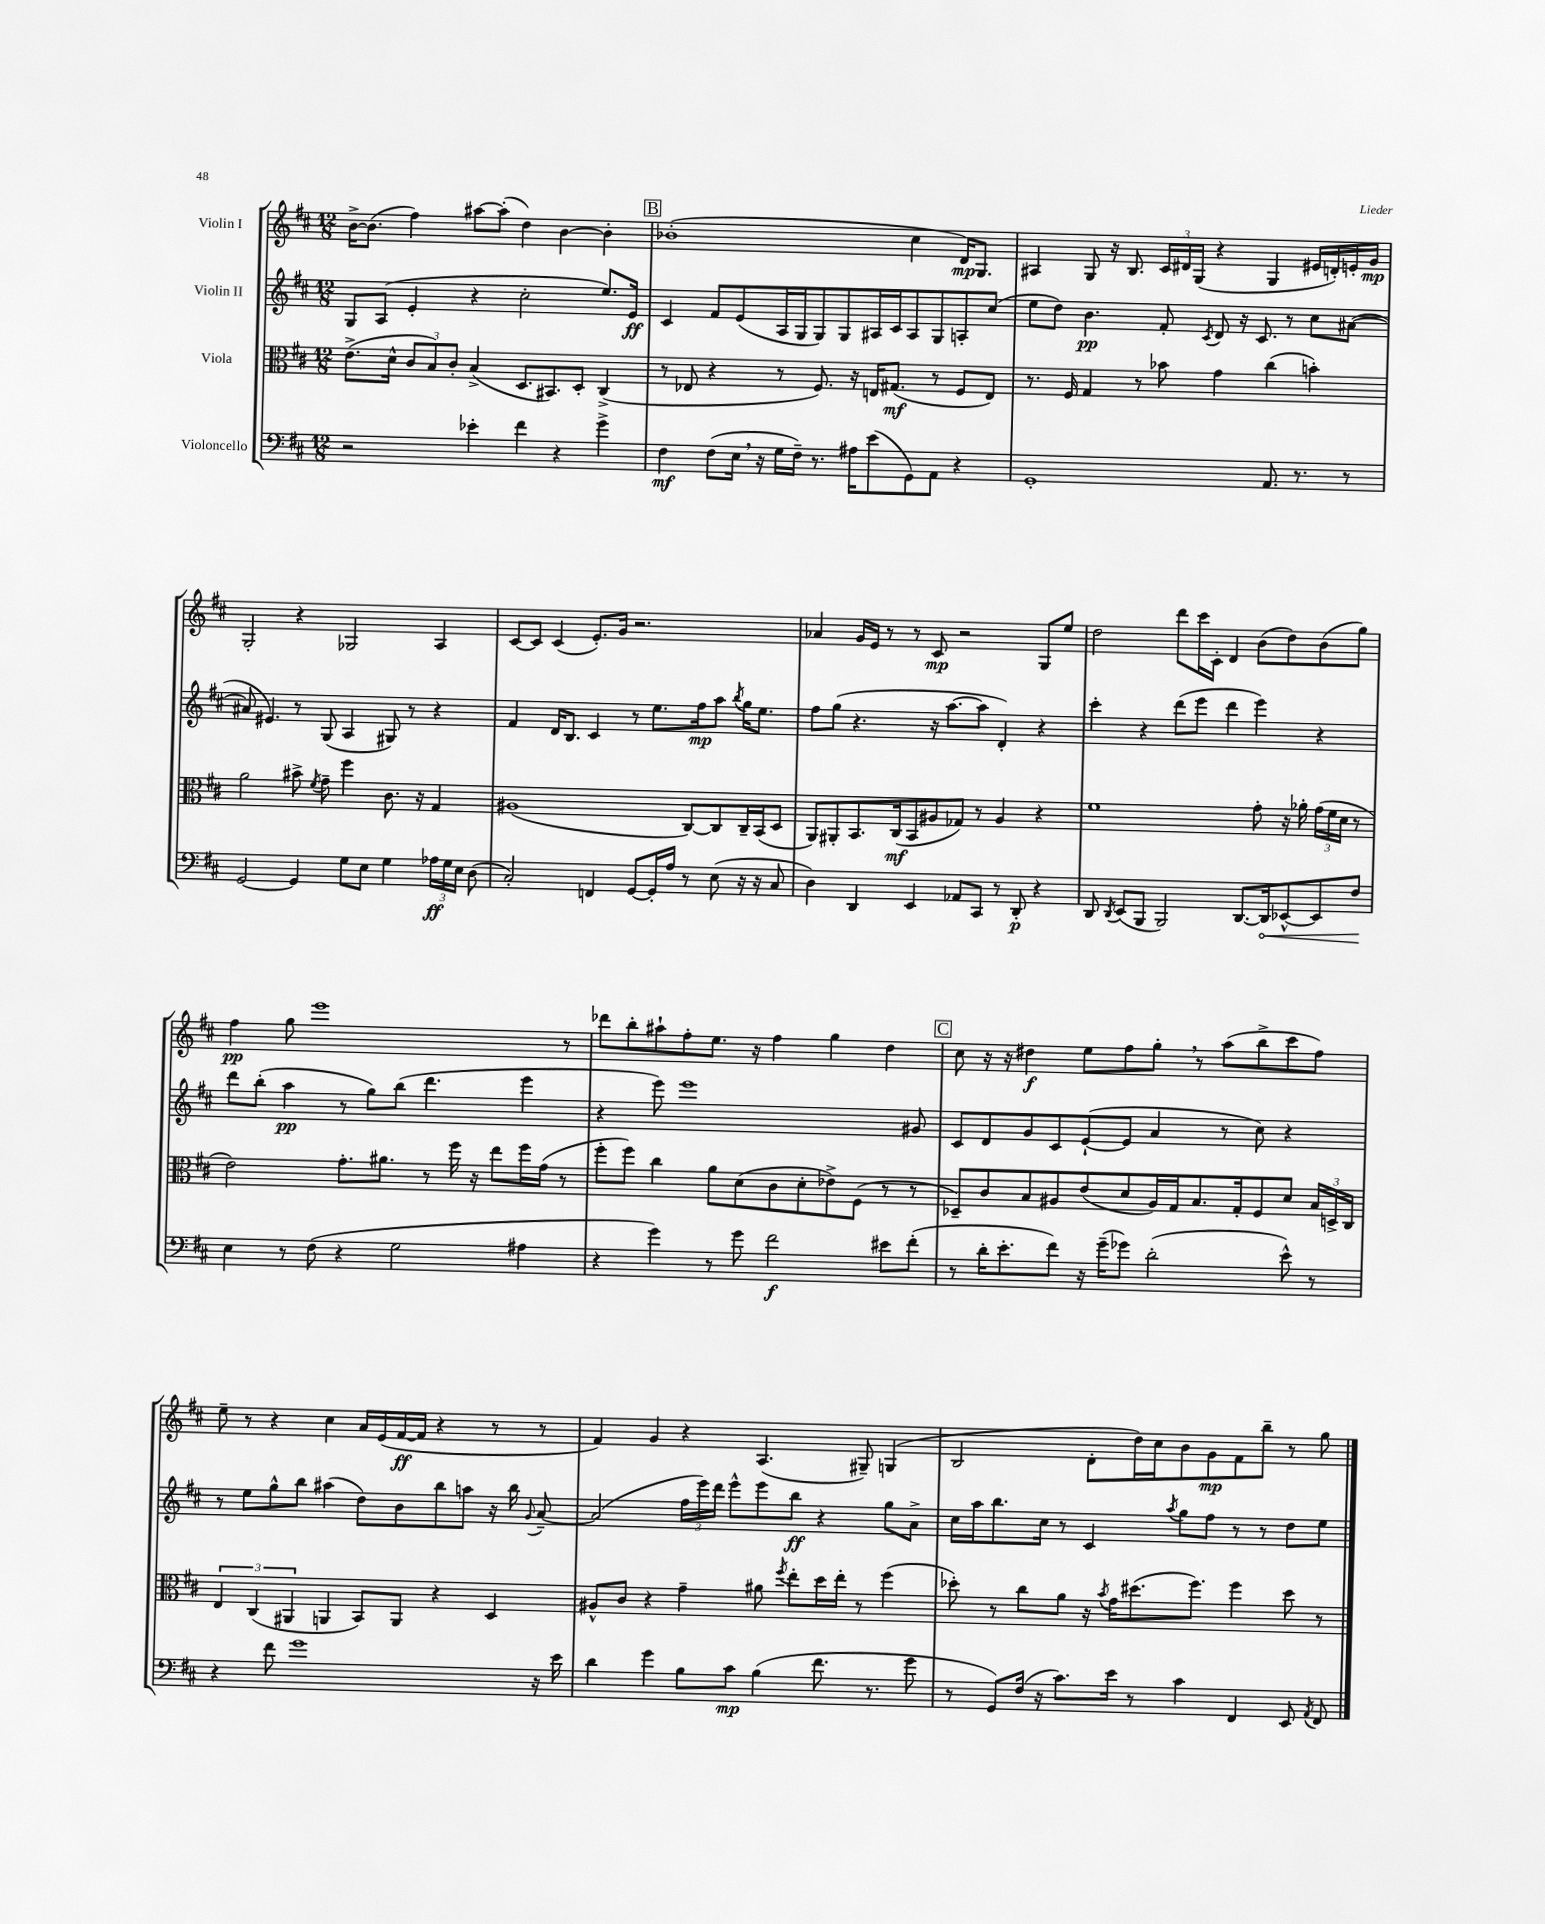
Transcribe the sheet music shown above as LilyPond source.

<<
\new StaffGroup <<
\new Staff = "s0" \with { instrumentName = "Violin I" } {
    \clef treble \key d \major \numericTimeSignature \time 12/8
    \autoBeamOff b'16[~-> b'8.]( fis''4) ais''8[~ ais''8]-.( d''4) b'4~ b'4-. |
    \mark \markup { \box "B" } bes'1-.( cis''4 d'16[\mp) g8.] |
    ais4 g8 r16 b8. \tuplet 3/2 { cis'16[ dis'16 g16]( } r4 g4 eis'16[ d'16-.) e'16-. g'16]\mp |
    g2-. r4 ges2 a4 |
    cis'8[~ cis'8] cis'4( e'8.[-.) g'16] r2. |
    aes'4 g'16[ e'16] r8 r8 cis'8\mp r2 g8[ e''8] |
    d''2 d'''8[ cis'''16 cis'16]-. d'4 b'8[( d''8) b'8( g''8]) |
    fis''4\pp g''8 e'''1 r8 |
    des'''8[ b''8-. ais''8-! fis''8-. e''8.] r16 fis''4 g''4 d''4 |
    \mark \markup { \box "C" } cis''8 r16 r16 dis''4\f e''8[ fis''8 g''8]-. \breathe r8 a''8[( b''8-> cis'''8 fis''8]) |
    e''8-- r8 r4 cis''4 a'16[ e'16( fis'16~\ff fis'16] r4 r8 r8 |
    fis'4) g'4 r4 a4.( gis8--) g4( |
    b2 d'8[-. d''16) cis''16 b'8 g'8\mp fis'8 b''8]-- r8 g''8 \bar "|." |
}
\new Staff = "s1" \with { instrumentName = "Violin II" } {
    \clef treble \key d \major \numericTimeSignature \time 12/8
    \autoBeamOff g8[ a8]( e'4-. r4 cis''2-. e''8.[) e'16]\ff |
    \mark \markup { \box "B" } cis'4 fis'8[ e'8( a16 g16 g8) g8 ais16 cis'16 ais8 g8 a8-. cis''8]( |
    e''8[ d''8]) b'4.\pp fis'8-. \acciaccatura { cis'8 } d'8 r16 cis'8. r8 cis''8[ ais'8]~( |
    ais'8 eis'4.) r8 g8( a4 gis8) r8 r4 |
    fis'4 d'16[ b8.] cis'4 r8 e''8.[ fis''16\mp a''8] \acciaccatura { b''8 } g''16[ e''8.] |
    fis''8[ g''8]( r4. r16 a''8.[~ a''8] d'4-.) r4 |
    cis'''4-. r4 d'''8[( e'''8] d'''4 e'''4) r4 |
    d'''8[ b''8]-.( a''4\pp r8 g''8[) b''8]( d'''4. e'''4 |
    r4 e'''8) e'''1 gis'8 |
    \mark \markup { \box "C" } cis'8[ d'8 g'8 cis'8 e'8~-!( e'8] a'4 r8 cis''8) r4 |
    r8 e''8[ g''8-^ b''8] ais''4( d''8[) b'8 b''8 a''8] r16 b''16 \appoggiatura { g'8 } a'8~-- |
    a'2( \tuplet 3/2 { fis''16[ e'''16) d'''16] } e'''8[-^ e'''8 b''8]\ff r4 g''8[ a'8]-> |
    cis''16[ a''16 b''8. cis''16] r8 cis'4 \acciaccatura { a''8 } g''8[ fis''8] r8 r8 d''8[ e''8] \bar "|." |
}
\new Staff = "s2" \with { instrumentName = "Viola" } {
    \clef alto \key d \major \numericTimeSignature \time 12/8
    \autoBeamOff e'8.[->( d'16]-^ \tuplet 3/2 { cis'8[ b8) cis'8]-. } b4->( d8.[ bis,8.) d8]-. cis4->( |
    \mark \markup { \box "B" } r8 ees8 r4 r8 fis8.) r16 e16[ gis8.]\mf( r8 fis8[ e8]) |
    r8. fis16 g4 r8 bes'8 g'4 cis''4( b'4-.) |
    a'2 bis'8-> \acciaccatura { fis'8 } g'8-- fis''4 cis'8. r16 g4 |
    ais1( cis8[~) cis8 cis16-- b,16( d8] |
    a,8[) ais,8-. b,8. cis16\mf( b,8 ais8 ges8]) r8 ais4 r4 |
    fis'1 g'8-. r16 aes'16-. \tuplet 3/2 { g'16[( fis'16 d'16] } r8 |
    e'2) g'8.[-. ais'8.] r8 fis''16 r16 e''8[ fis''16 g'16]( r8 |
    fis''8[-. fis''8]) cis''4 a'8[ d'8( cis'8 d'8-. ees'8->) fis8]( r8 r8 |
    \mark \markup { \box "C" } des8[--) cis'8 b8 ais8 e'8( d'8 ais16) g16 b8. g16-. fis8 d'8] \tuplet 3/2 { b16[ d16-> cis16] } |
    \tuplet 3/2 { e4 cis4( ais,4 } a,4 b,8[) a,8] r4 d4 |
    ais8[-^ cis'8] r4 g'4-- ais'8 \acciaccatura { fis''8 } e''8[-. d''16 e''16]-. r8 fis''4( |
    des''8-.) r8 cis''8[ a'8] r16 \acciaccatura { b'8 } g'16[ dis''8.( fis''8.]) fis''4 dis''8 r8 \bar "|." |
}
\new Staff = "s3" \with { instrumentName = "Violoncello" } {
    \clef bass \key d \major \numericTimeSignature \time 12/8
    \autoBeamOff r2 ees'4-. fis'4 r4 g'4-> |
    \mark \markup { \box "B" } fis4\mf fis8[( e16] \breathe r16 g16[ fis16]--) r8. ais16[ e'8( g,8) a,8] r4 |
    g,1-. a,8. r8. r8 |
    g,2~ g,4 g8[ e8] g4 \tuplet 3/2 { aes16[\ff g16 e16] } d8( |
    cis2-.) f,4 g,8[~ g,16-. a16] r8 e8( r16 r16 cis8 |
    d4) d,4 e,4 aes,8[ cis,8] r8 d,8-.\p r4 |
    d,8 \acciaccatura { d,8 } e,8[( b,,8] b,,2) d,8.[~ \once \override Hairpin.circled-tip = ##t d,16\< ees,8~-^ ees,8 fis8]\! |
    e4 r8 fis8( r4 g2 ais4 |
    r4 g'4) r8 g'8 fis'2\f eis'8[ fis'8]-.( |
    \mark \markup { \box "C" } r8 d'16[-. e'8.-. fis'8]) r16 g'16[--( ges'8]) d'2-.( e'8-^) r8 |
    r4 fis'8 g'1 r16 e'16 |
    d'4 g'4 b8[ cis'8]\mp b4( fis'8. r8. g'8 |
    r8 g,8[) fis16]( r16 cis'8.[) e'16] r8 cis'4 fis,4 e,8 \acciaccatura { a,8 } fis,8 \bar "|." |
}
>>
>>
\layout { \context { \Score \remove "Bar_number_engraver" } }
